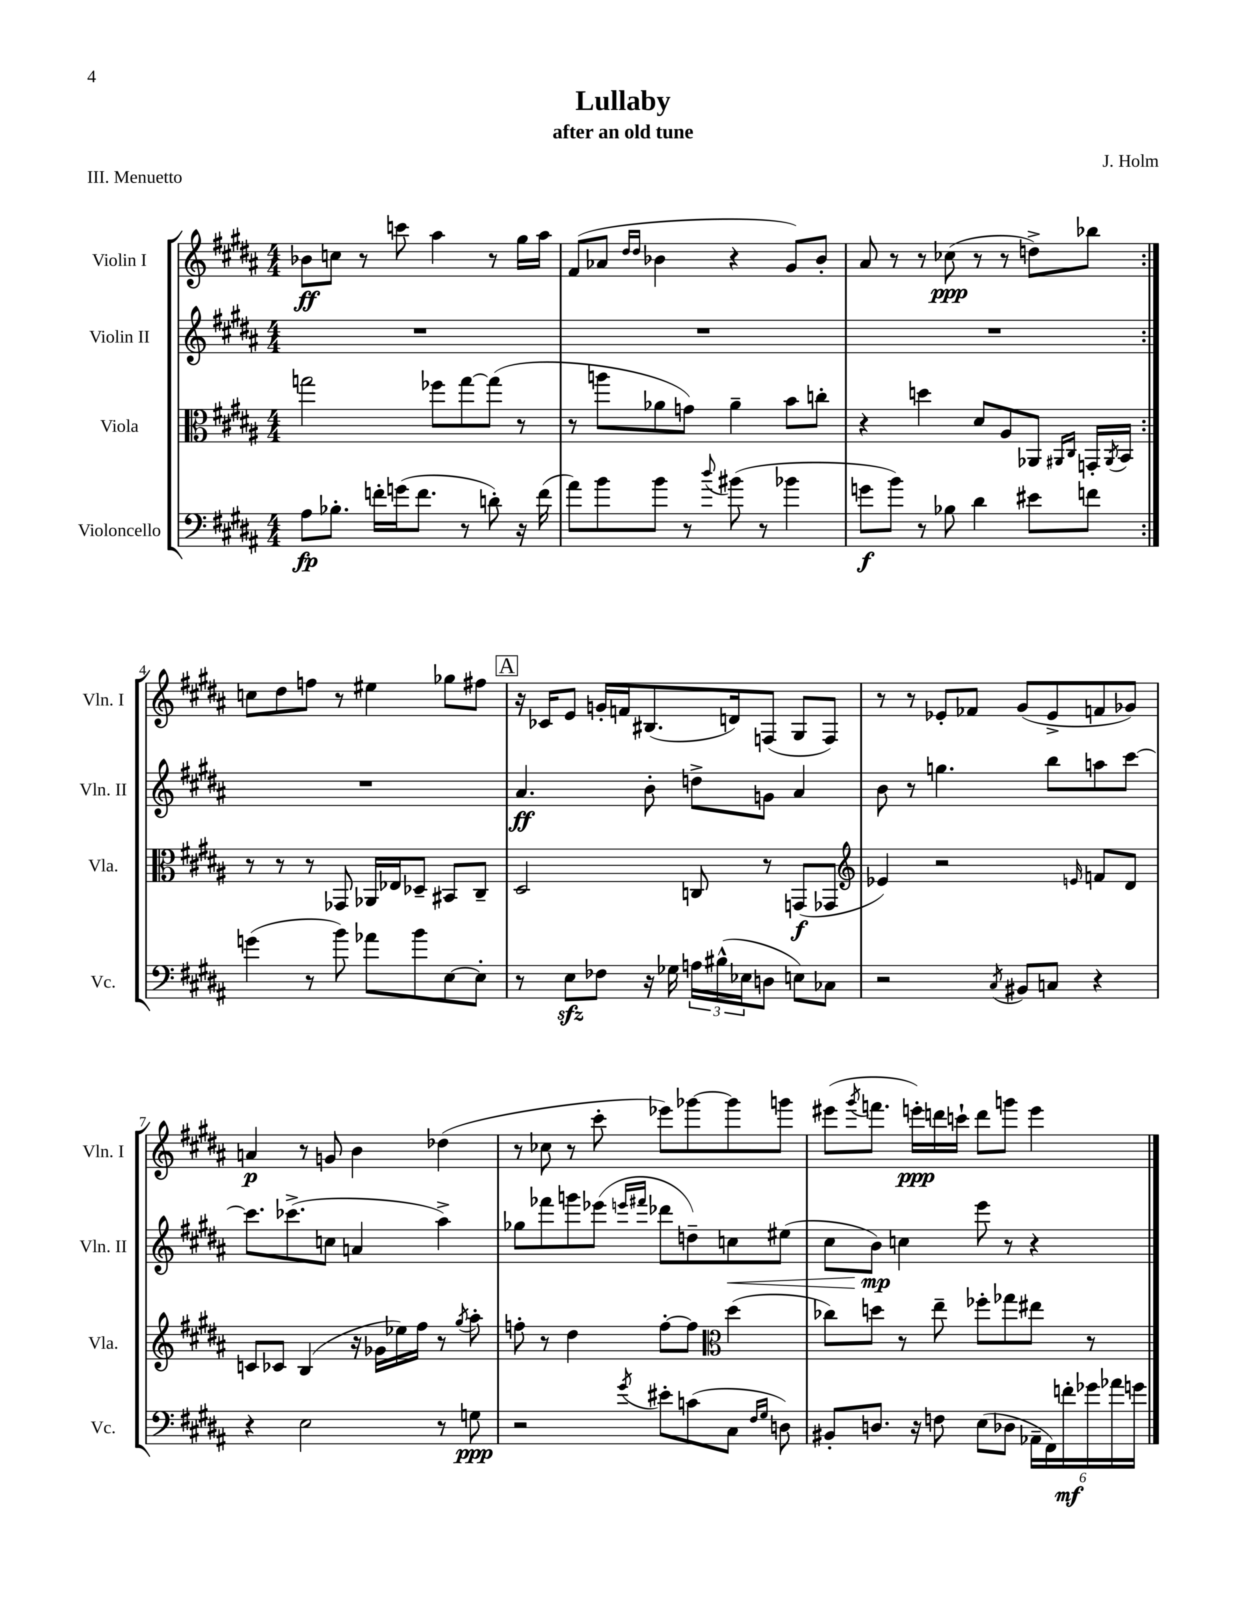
\header { title = "Lullaby" composer = "J. Holm" subtitle = "after an old tune" piece = "III. Menuetto" }
<<
\new StaffGroup <<
\new Staff = "s0" \with { instrumentName = "Violin I" shortInstrumentName = "Vln. I" } {
    \clef treble \key b \major \numericTimeSignature \time 4/4
    \repeat volta 2 { bes'8\ff c''8 r8 c'''8 ais''4 r8 gis''16 ais''16 |
    fis'8( aes'8 \grace { dis''16 dis''16 } bes'4 r4 gis'8) bes'8-. |
    ais'8 r8 r8 ces''8\ppp( r8 r8 d''8->) bes''8 | }
    c''8 dis''8 f''8 r8 eis''4 ges''8 fis''8 |
    \mark \markup { \box "A" } r16 ces'16 e'8 g'16-. f'16 bis8.( d'16) f8( gis8 f8) |
    r8 r8 ees'8-. fes'8 gis'8( ees'8-> f'8 ges'8) |
    a'4\p r8 g'8 b'4 des''4( |
    r8 ces''8 r8 cis'''8-. ees'''8) ges'''8~ ges'''8 g'''8 |
    eis'''8( \acciaccatura { gis'''8 } f'''8. e'''16-.\ppp) d'''16 c'''16-! d'''8 g'''8 e'''4 \bar "|." |
}
\new Staff = "s1" \with { instrumentName = "Violin II" shortInstrumentName = "Vln. II" } {
    \clef treble \key b \major \numericTimeSignature \time 4/4
    \repeat volta 2 { R1 |
    R1 |
    R1 | }
    R1 |
    \mark \markup { \box "A" } ais'4.\ff b'8-. d''8-> g'8 ais'4 |
    b'8 r8 g''4. b''8 a''8 cis'''8~ |
    cis'''8. ces'''8.->( c''8 a'4 ais''4->) |
    ges''8 fes'''8 g'''8 ees'''8( \grace { e'''16 fis'''16 } des'''8 d''8--) c''8\< eis''8( |
    cis''8 b'8\mp\!) c''4 e'''8 r8 r4 \bar "|." |
}
\new Staff = "s2" \with { instrumentName = "Viola" shortInstrumentName = "Vla." } {
    \clef alto \key b \major \numericTimeSignature \time 4/4
    \repeat volta 2 { g''2 fes''8 g''8~ g''8( r8 |
    r8 a''8 aes'8 g'8) aes'4-- b'8 c''8-. |
    r4 d''4 dis'8 ais8 aes,8 \grace { ais,16 cis16 } g,16-. \acciaccatura { ais,8 } b,16 | }
    r8 r8 r8 ges,8 aes,16 ees16 des8-- bis,8 cis8-- |
    \mark \markup { \box "A" } dis2 c8 r8 g,8\f( ges,8 |
    \clef treble ees'4) r2 \grace { e'16 } f'8 dis'8 |
    c'8 ces'8 b4( r16 ges'16 ees''16) fis''16 r8 \acciaccatura { gis''8 } ais''8-. |
    f''8-. r8 dis''4 f''8~-. f''8 \clef alto dis''4( |
    ces''8) d''8 r8 e''8-- fes''8-. ges''8 eis''8 r8 \bar "|." |
}
\new Staff = "s3" \with { instrumentName = "Violoncello" shortInstrumentName = "Vc." } {
    \clef bass \key b \major \numericTimeSignature \time 4/4
    \repeat volta 2 { ais8\fp bes8.-. f'16-. g'16( f'8. r8 d'8-.) r16 f'16( |
    ais'8) b'8 b'8 r8 \appoggiatura { dis''8 } bis'8( r8 bes'4 |
    g'8\f b'8) r8 bes8 dis'4 eis'8 f'8 | }
    g'4( r8 b'8) aes'8 b'8 e8~ e8-. |
    \mark \markup { \box "A" } r8 e8\sfz fes8 r16 ges16 \tuplet 3/2 { a16 bis16-^( ees16 } d8 e8) ces8 |
    r2 \acciaccatura { cis8 } bis,8 c8 r4 |
    r4 e2 r8 g8\ppp |
    r2 \acciaccatura { gis'8 } eis'8-. c'8( cis8 \grace { fis16 gis16 } d8) |
    bis,8-. d8. r16 f8 e8( des8 \tuplet 6/4 { aes,16-- fis,16) f'16-.\mf ges'16 aes'16 g'16 } \bar "|." |
}
>>
>>
